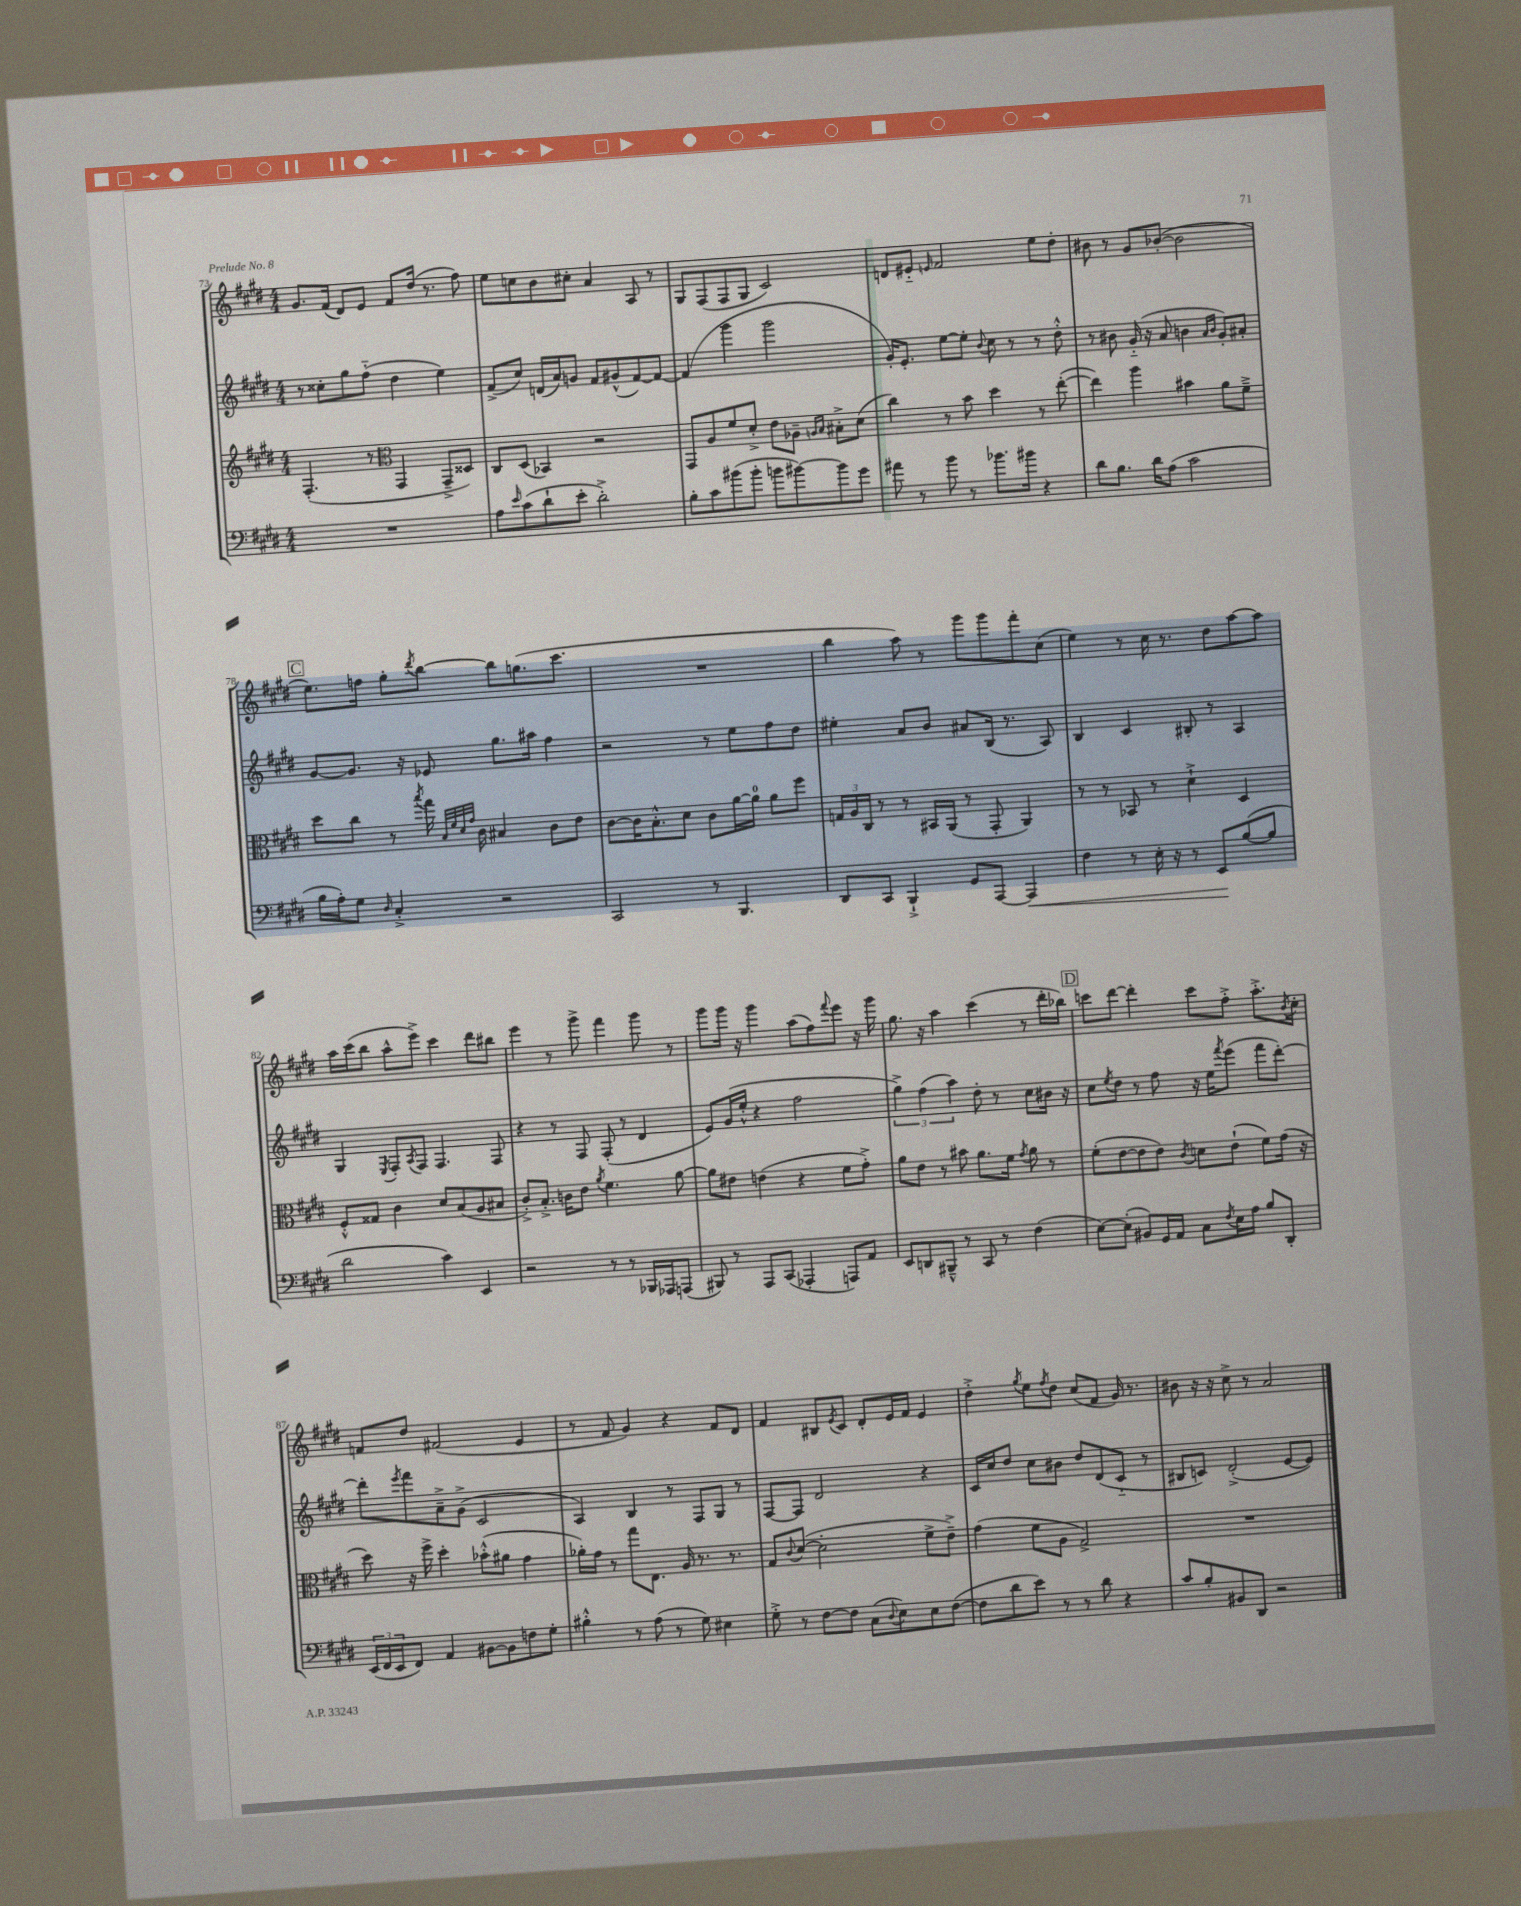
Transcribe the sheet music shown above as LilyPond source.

<<
\new StaffGroup <<
\new Staff = "s0" {
    \clef treble \key e \major \numericTimeSignature \time 4/4
    gis'8. fis'16( dis'8) e'8 fis'8 dis''16( r8. fis''8) |
    e''8 c''8 b'8 cis''8-. a'4 a8 r8 |
    gis8 fis8( fis8 gis8 cis'2) |
    d'8 eis'8-_ \grace { e'16 } fis'2 e''8 dis''8-. |
    bis'8 r8 gis'8 bes'8~-.( bes'2 |
    \mark \markup { \box "C" } e''8.) f''16 gis''8-. \acciaccatura { dis'''8 } b''8~ b''8 g''8.( cis'''8. |
    R1 |
    b''4 a''8) r8 gis'''8 gis'''8 fis'''8-. cis''8( |
    e''4) r8 cis''16 r8. dis''8 a''8~ a''8 |
    a''16 cis'''16( b''8 a''8-^ e'''8->) cis'''4 dis'''8 bis''8 |
    e'''4 r8 gis'''8-> fis'''4 gis'''8 r8 |
    gis'''8 gis'''16 r16 gis'''4 a''8( fis''8) \appoggiatura { fis'''8 } e'''8 r16 gis'''16 |
    gis''8. r16 a''4 cis'''4( r8 dis'''16-. bes''16) |
    \mark \markup { \box "D" } c'''8 dis'''8~ dis'''4-. c'''8 fis''8-.-> a''8.-.-> \acciaccatura { b'8 } cis''16-. |
    f'8 dis''8 fis'2( e'4 |
    r8 fis'8 gis'4) r4 fis'8 dis'8 |
    fis'4 bis8 \acciaccatura { e'8 } cis'8 dis'8-. e'16 fis'16 e'4 |
    dis''4-.-> \acciaccatura { gis''8 } e''8 \acciaccatura { fis''8 } dis''8 cis''8( fis'8 gis'16) r8. |
    bis'8 r16 r16 cis''8-> r8 a'2 \bar "|." |
}
\new Staff = "s1" {
    \clef treble \key e \major \numericTimeSignature \time 4/4
    r8 cisis''8-. gis''8 fis''8-_( dis''4 e''4) |
    fis'8->( cis''8) d'16( a'16) g'8 fis'8 gis'8-^( fis'8~) fis'8~ |
    fis'4( gis'''4 gis'''2 |
    gis'16-.) e'8.-. e''8~ e''8-. \appoggiatura { b'8 } cis''8 r8 r8 dis''8-.-^ |
    r8 bis'8 gis'16-_( r16 a'8 b'4 \grace { a'16 b'16 } gis'8-.) ais'8-. |
    \mark \markup { \box "C" } gis'8~ gis'8. r16 ees'8 gis''8. ais''16 fis''4 |
    r2 r8 e''8 fis''8 dis''8 |
    eis''4-. a'8 b'8 ais'8 b16( r8. a8) |
    b4 cis'4 bis8-. r8 a4 |
    gis4 \acciaccatura { e8 } fis8-. \acciaccatura { a8 } fis8 fis4. fis8 |
    r4 r8 fis8 fis8-.( r8 dis'4 |
    e'8) gis'16( e''16-.-^ r4 fis''2 |
    \tuplet 3/2 { gis''4->) fis''4( a''4) } dis''8-. r8 cis''8 bis'16 r16 |
    \mark \markup { \box "D" } cis''8 \acciaccatura { e''8 } dis''8 r8 fis''8 r16 e''16 \acciaccatura { fis'''8 } e'''8( fis'''8 dis'''8~-.) |
    dis'''8-. \acciaccatura { e'''8 } fis'''8 a'8---> gis'8->( cis'2 |
    a4) b4 r8 fis8 gis8 r8 |
    fis8~ fis8 dis'2 r4 |
    cis'16 cis''16 dis''8 cis''8 bis'8 dis''8 dis'8( cis'8-_ r8 |
    bis8 c'8) dis'2-.->( e'8~ e'8) \bar "|." |
}
\new Staff = "s2" {
    \clef treble \key e \major \numericTimeSignature \time 4/4
    fis4.-.( r8 \clef alto gis,4 gis,8---> disis8) |
    cis8 dis8( bes,4) r2 |
    gis,8 a8 fis'8 dis'8-.-> e'8 aes8-- \grace { a16 b16 } bis8-.-> dis'8( |
    cis''4) r8 b'8 dis''4 r8 e''8~-.( |
    e''4) a''4 bis'4 a'8 fis'8---> |
    \mark \markup { \box "C" } dis''8 cis''8 r8 \acciaccatura { b''8 } gis''16 \grace { b32 fis'32 dis'32 gis'32 } cis'16 bis4 cis'8 e'8 |
    cis'8~ cis'16 b8.-.-^ dis'8 cis'8 a'16~ a'16-0 a'8 fis''8 |
    \tuplet 3/2 { g16 a16 cis16 } r8 r8 bis,16 a,16( r8 gis,8-. a,4) |
    r8 r8 bes,8 r8 dis'4-!-> dis4 |
    fis8-.-^ gisis8 cis'4 dis'8 b8( a8 bis8 |
    cis'8-.->) b8.-.-> c'16 e'8 \acciaccatura { a'8 } fis'4. a'8~ |
    a'8 eis'8 e'4( r4 fis'8 gis'8-.->) |
    a'8 e'8 r8 bis'8 a'8. fis'16 \acciaccatura { gis'8 } a'8 r8 |
    \mark \markup { \box "D" } fis'8-.( e'8~ e'8 e'8) \acciaccatura { cis'8 } d'8 e'8-!( fis'8) gis'16( r16 |
    dis''8) r16 fis''16-> dis''4-. bes'8-.-^( ais'8 gis'4 |
    aes'16-.) gis'16 r8 gis''8 e8. a16 r8. r8. |
    gis8 \appoggiatura { cis'8 } dis'8~( dis'2-. fis'8-> e'8--->) |
    gis'4( fis'8 a8 gis2->) |
    R1 \bar "|." |
}
\new Staff = "s3" {
    \clef bass \key e \major \numericTimeSignature \time 4/4
    R1 |
    a8 \grace { e'16 } cis'8( dis'8-! e'8-. dis'2-.->) |
    b8-. cis'8 bis'8( bis'8-. b'8 bis'8~) bis'8 gis'8 |
    ais'8 r8 b'8 r8 bes'8. bis'16 r4 |
    dis'8 b8. dis'16 a8( cis'2 |
    \mark \markup { \box "C" } b16 a16-.) gis8 \grace { dis16 } cis4-.-> r2 |
    cis,2 r8 b,,4. |
    dis,8 cis,8 b,,4-!-> gis,8 a,,8~ a,,4\< |
    fis4 r8 e16-. r16 r8 e,8\! b8~( b8 |
    dis'2 cis'4) e,4 |
    r2 r8 r8 bes,,16 aes,,16 a,,8( |
    bis,,8) r8 a,,8 cis,8( aes,,4-. a,,8) a,8 |
    e,8 d,8 bis,,8---^ r8 cis,8 r8 fis4( |
    \mark \markup { \box "D" } e8~) e8-.( bis,8) gis,16 a,16 cis8 \acciaccatura { fis8 } e16 a16 b8 dis,8-. |
    \tuplet 3/2 { e,16( fis,16 e,16 } fis,8) a,4 bis,8~ bis,8 f8 gis8-. |
    bis4-.-^ r8 a8( r8 gis8) eis4 |
    gis8-.-> r8 fis8~ fis8 cis8( \appoggiatura { dis8 } e8) e8 fis8~( |
    fis8 dis'8 e'8) r8 r8 dis'8 r4 |
    cis'8 b8-. bis,8 dis,8 r2 \bar "|." |
}
>>
>>
\layout { \context { \Score currentBarNumber = #73 } }
